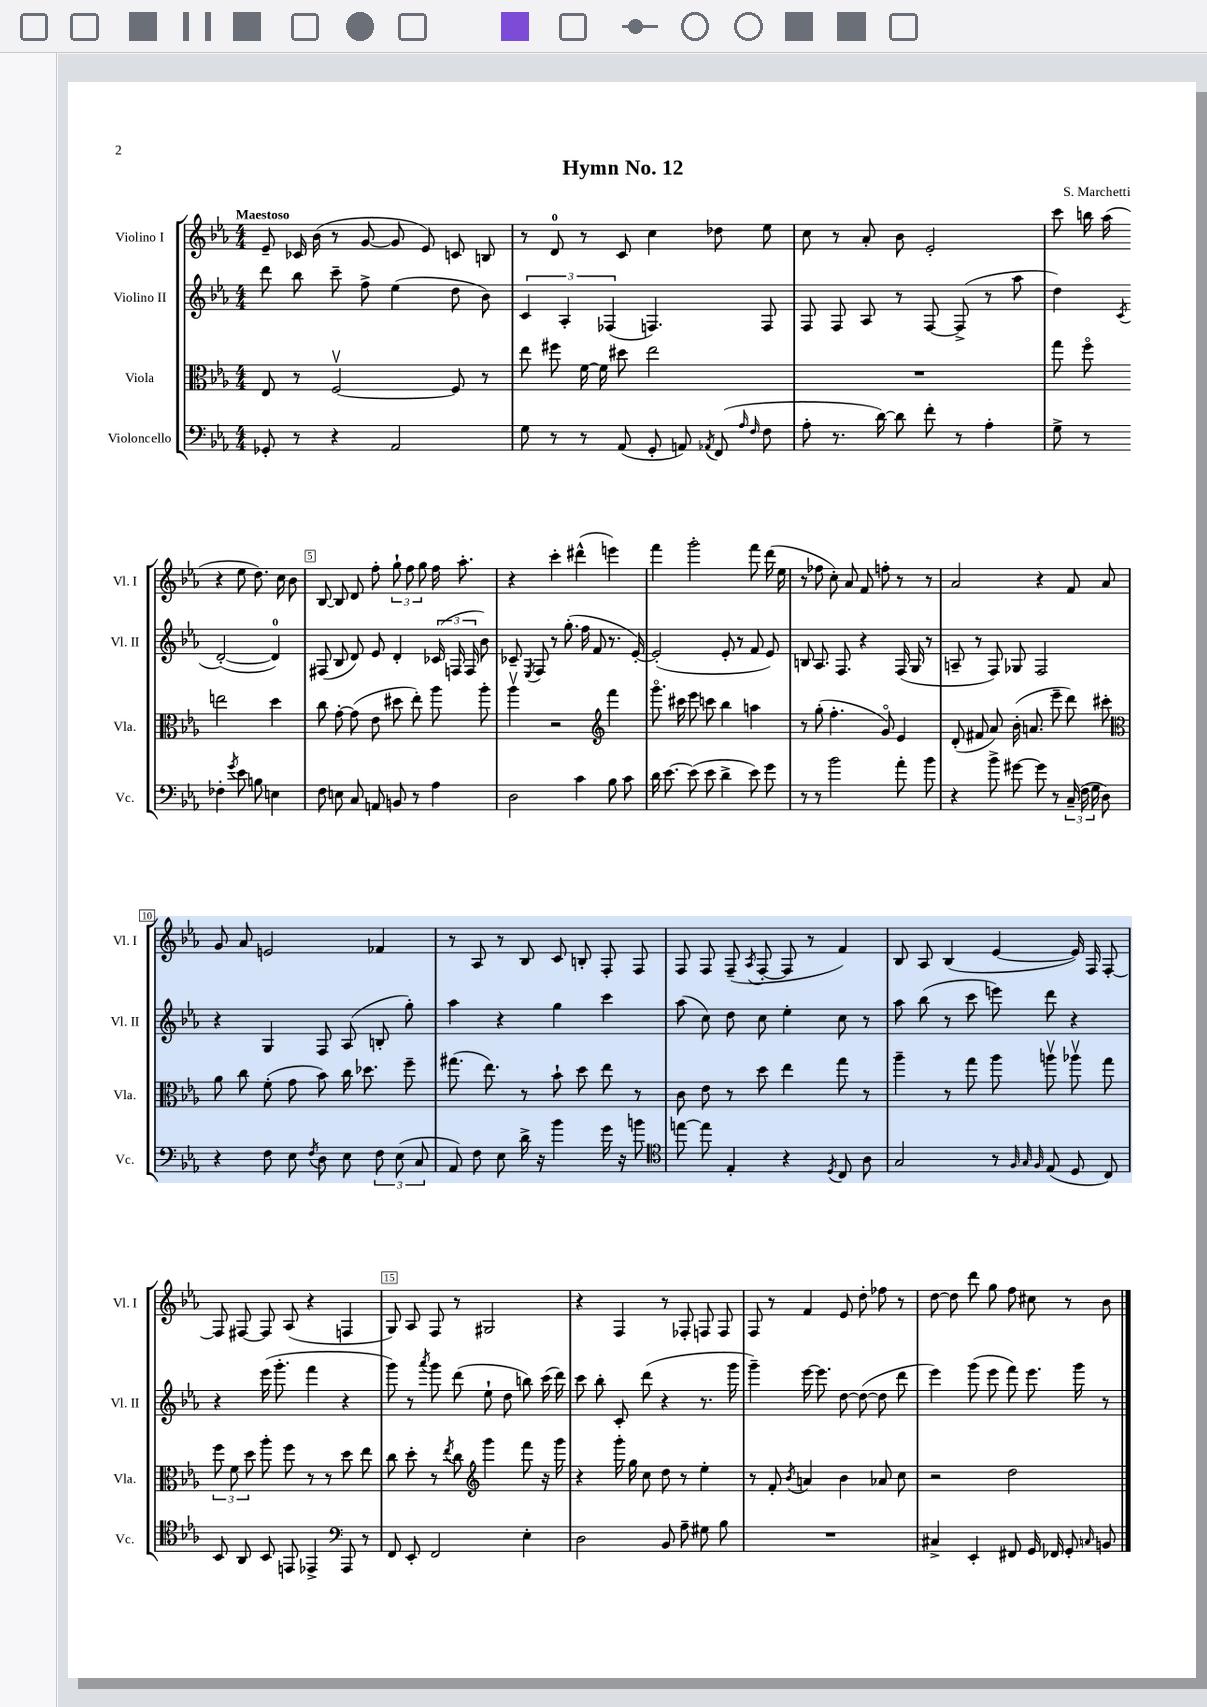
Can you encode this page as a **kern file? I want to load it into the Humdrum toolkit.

**kern	**kern	**kern	**kern
*staff4	*staff3	*staff2	*staff1
*clefF4	*clefC3	*clefG2	*clefG2
*k[b-e-a-]	*k[b-e-a-]	*k[b-e-a-]	*k[b-e-a-]
*M4/4	*M4/4	*M4/4	*M4/4
8GG-'/	8E-/	8ddd\	8e-~/
8r	8r	8bb-\	16c-/
.	.	.	(16b-\
4r	[2Fv/	8ccc~\	8r
.	.	8ff^\	[8g/
2AA-/	.	(4ee-\	8g/]
.	.	.	8e-/)
.	8F/]	8dd\	8c/
.	8r	8b-\)	8B/
=	=	=	=
8G\	8ee-\	6c/	8r
8r	8ff#\	.	8d/
.	.	6A-'/	.
8r	[16f\	.	8r
.	16f\]	.	.
.	.	(6F-/	.
(8AA-/	8dd#\	.	8c/
8GG'/	2ee-\	4.F/)	4cc\
8AA/)	.	.	.
8qAA-/	.	.	.
(8FF/	.	.	8dd-\
16qqA-/	.	.	.
16qqF/	.	.	.
8F\	.	8F/	8ee-\
=	=	=	=
8A-'\	1r	8F/	8cc\
8.r	.	8F/	8r
.	.	8A-/	8a-'/
[16d\)	.	.	.
8d\]	.	8r	8b-\
8f'\	.	[8F/	2e-'/
8r	.	(8F^/]	.
4A-'\	.	8r	.
.	.	8aa-\	.
=	=	=	=
8G^\	8gg\	4dd\)	8ccc\
8r	8ffo\	.	16bb\
.	.	.	(16aa-\
.	.	8qc/	.
4F-'\	2ee\	([2d'/	4r
8qg/	.	.	.
8e-\	.	.	8ee-\
8B\	.	.	8.dd\)
4E\	4dd\	4d/])	.
.	.	.	16cc\
.	.	.	8b-\
=	=	=	=
8F\	8cc\	(8F#/	[8B-/
8E\	[8g'\	8B-/	8B-/]
8C/	(8g\]	8d/)	8d/
8AA/	8e-\	8e-/	8ff'\
8BB/	8dd#\	4d'/	12gg`\
.	.	.	12ff\
8r	8ee-'\)	.	.
.	.	.	12gg\
4A-\	8aa-\	(24c-/	16ff\
.	.	24F/	.
.	.	.	8.aa-'\
.	.	24F/	.
.	8aa-'\	8b-\)	.
=	=	=	=
2D\	4aa-v\	8c-~/	4r
.	.	8qE-/	.
.	.	8F/	.
.	2r	8r	4ccc'\
.	.	(8.gg'\	.
4c\	.	.	(4ddd#^^\
.	.	16ff\	.
.	.	8f/	.
*	*clefG2	*	*
8B-\	4fff\	8.r	4eee\)
8c\	.	.	.
.	.	[16e-'/)	.
=	=	=	=
16d\	8.gggo\	(2e-'/]	4fff\
[8.e-\	.	.	.
.	16ccc#\	.	.
(8e-\]	8eee-\	.	2ggg'\
8e-\	8ccc\	.	.
4d^\	4bb-\	8e-'/	.
.	.	8r	.
8e-\)	4aa\	8f/	8fff\
8g\	.	8e-/)	(16ddd\
.	.	.	16ee-\
=	=	=	=
8r	8r	8B/	8r
8r	(8gg'\	8.A-/	8ff-\
2b-\	4.ff'\	.	8cc'\)
.	.	8.F/	.
.	.	.	8a-/
.	.	4r	8f/
.	8go/)	.	8ff'\
8a-'\	4e-/	(16F/	8r
.	.	16G/	.
8b-\	.	8r	8r
=	=	=	=
4r	(8d'/	8A~/	2a-/
.	8f#/	8r	.
8b-^\	8a-/)	8F/)	.
[8g#\	(16b-'\	8G-/	.
.	8.a/	.	.
8g#\]	.	2F/	4r
8r	8eee-~\	.	.
(24C~/	8ddd\)	.	8f/
24F\	.	.	.
24G\	.	.	.
8D\)	8ccc#'\	.	8a-/
=	=	=	=
*	*clefC3	*	*
4r	8a-\	4r	8g/
.	8cc\	.	8a-/
8F\	(8f'\	4G/	2e/
8E-\	8g\	.	.
8qF/	.	.	.
8D\	8b-\)	8F/	.
8E-\	16cc\	(8A-/	.
.	8.dd-\	.	.
12F\	.	8B'/	4f-/
(12E-\	.	.	.
.	8ff~\	8gg'\)	.
12C/	.	.	.
=	=	=	=
8AA-/)	(8.gg#\	4aa-\	8r
8F\	.	.	8A-/
.	8.ee-\)	.	.
8E-\	.	4r	8r
16d^\	8r	.	8B-/
16r	.	.	.
4b-\	8b-`\	4gg\	8c/
.	8dd\	.	8B'/
16g\	8ee-\	4ccc\	8F'/
16r	.	.	.
8b\	8r	.	8F/
=	=	=	=
*clefC4	*	*	*
[8ee\	8c\	(8aa-\	8F/
8ee\]	8e-\	8cc\)	8F/
4E-'/	8r	8dd\	(8F~/
.	.	.	8qA-/
.	8dd\	8cc\	[8F'/
4r	4ee-\	4ee-'\	8F/]
.	.	.	8r
8qD/	.	.	.
8C/	8gg\	8cc\	4f/)
8A-\	8r	8r	.
=	=	=	=
2G/	4aa-~\	8aa-\	8B-/
.	.	(8bb-\	8A-/
.	8r	8r	(4B-/
.	8gg\	8ccc\	.
8r	8aa-\	8eee\)	[4e-/
32qqF/	.	.	.
32qqG/	.	.	.
32qqF/	.	.	.
(8E-/	8aav\	8ddd\	.
8D/	8aa-v\	4r	16e-/])
.	.	.	16F/
8C/)	8gg\	.	[8F'/
=	=	=	=
8BB-/	12ff\	4r	8F/]
.	12f\	.	.
8AA-/	.	.	[8F#/
.	12dd\	.	.
8BB-/	8aa-'\	(16eee-\	8F#/]
.	.	8.ggg'\	.
8EE/	8ff\	.	(8A-/
4EE-^/	8r	4fff\	4r
.	8r	.	.
*clefF4	*	*	*
8AAA-/	8dd\	4r	4F/
8r	8ee-\	.	.
=	=	=	=
8FF/	8cc\	8ggg\)	8G/)
8EE-'/	8dd'\	8r	8A-/
.	.	8qaaa-/	.
2FF/	8r	8ggg\	8F/
.	8qee-/	.	.
.	8cc\	(8ddd\	8r
*	*clefG2	*	*
.	4ggg\	8ee-`\	2G#/
.	.	8dd\	.
4E-'\	8fff\	8bb\)	.
.	16r	(16ccc\	.
.	16ggg\	16ddd\)	.
=	=	=	=
2D\	4r	8ccc\	4r
.	.	8bb-'\	.
.	16ggg'\	8c'/	4F/
.	16gg\	.	.
.	8cc\	(8ddd\	.
8BB-/	8dd\	4r	8r
8A-~\	8r	.	8F-'/
8G#\	4ee-'\	8.r	8F/
8B-\	.	.	8F/
.	.	16ggg\	.
=	=	=	=
1r	8r	4ggg~\)	8F/
.	8f'/	.	8r
.	8qb-/	.	.
.	4a/	[16eee-\	4f/
.	.	8.eee-\]	.
.	4b-\	[8dd\	8e-/
.	.	(8dd\_	8dd'\
.	8a-/	8dd\]	8ff-\
.	8cc\	8ddd\	8r
=	=	=	=
4C#^/	2r	4eee-\)	[8dd\
.	.	.	8dd\]
4EE-'/	.	(8ggg\	8ddd\
.	.	8eee-\	8gg\
8FF#/	2dd\	8fff\)	8ff\
16GG/	.	8.eee-\	8cc#\
16FF-/	.	.	.
8GG'/	.	.	8r
.	.	16ggg\	.
16qqC/	.	.	.
8BB/	.	8r	8b-\
==	==	==	==
*-	*-	*-	*-
